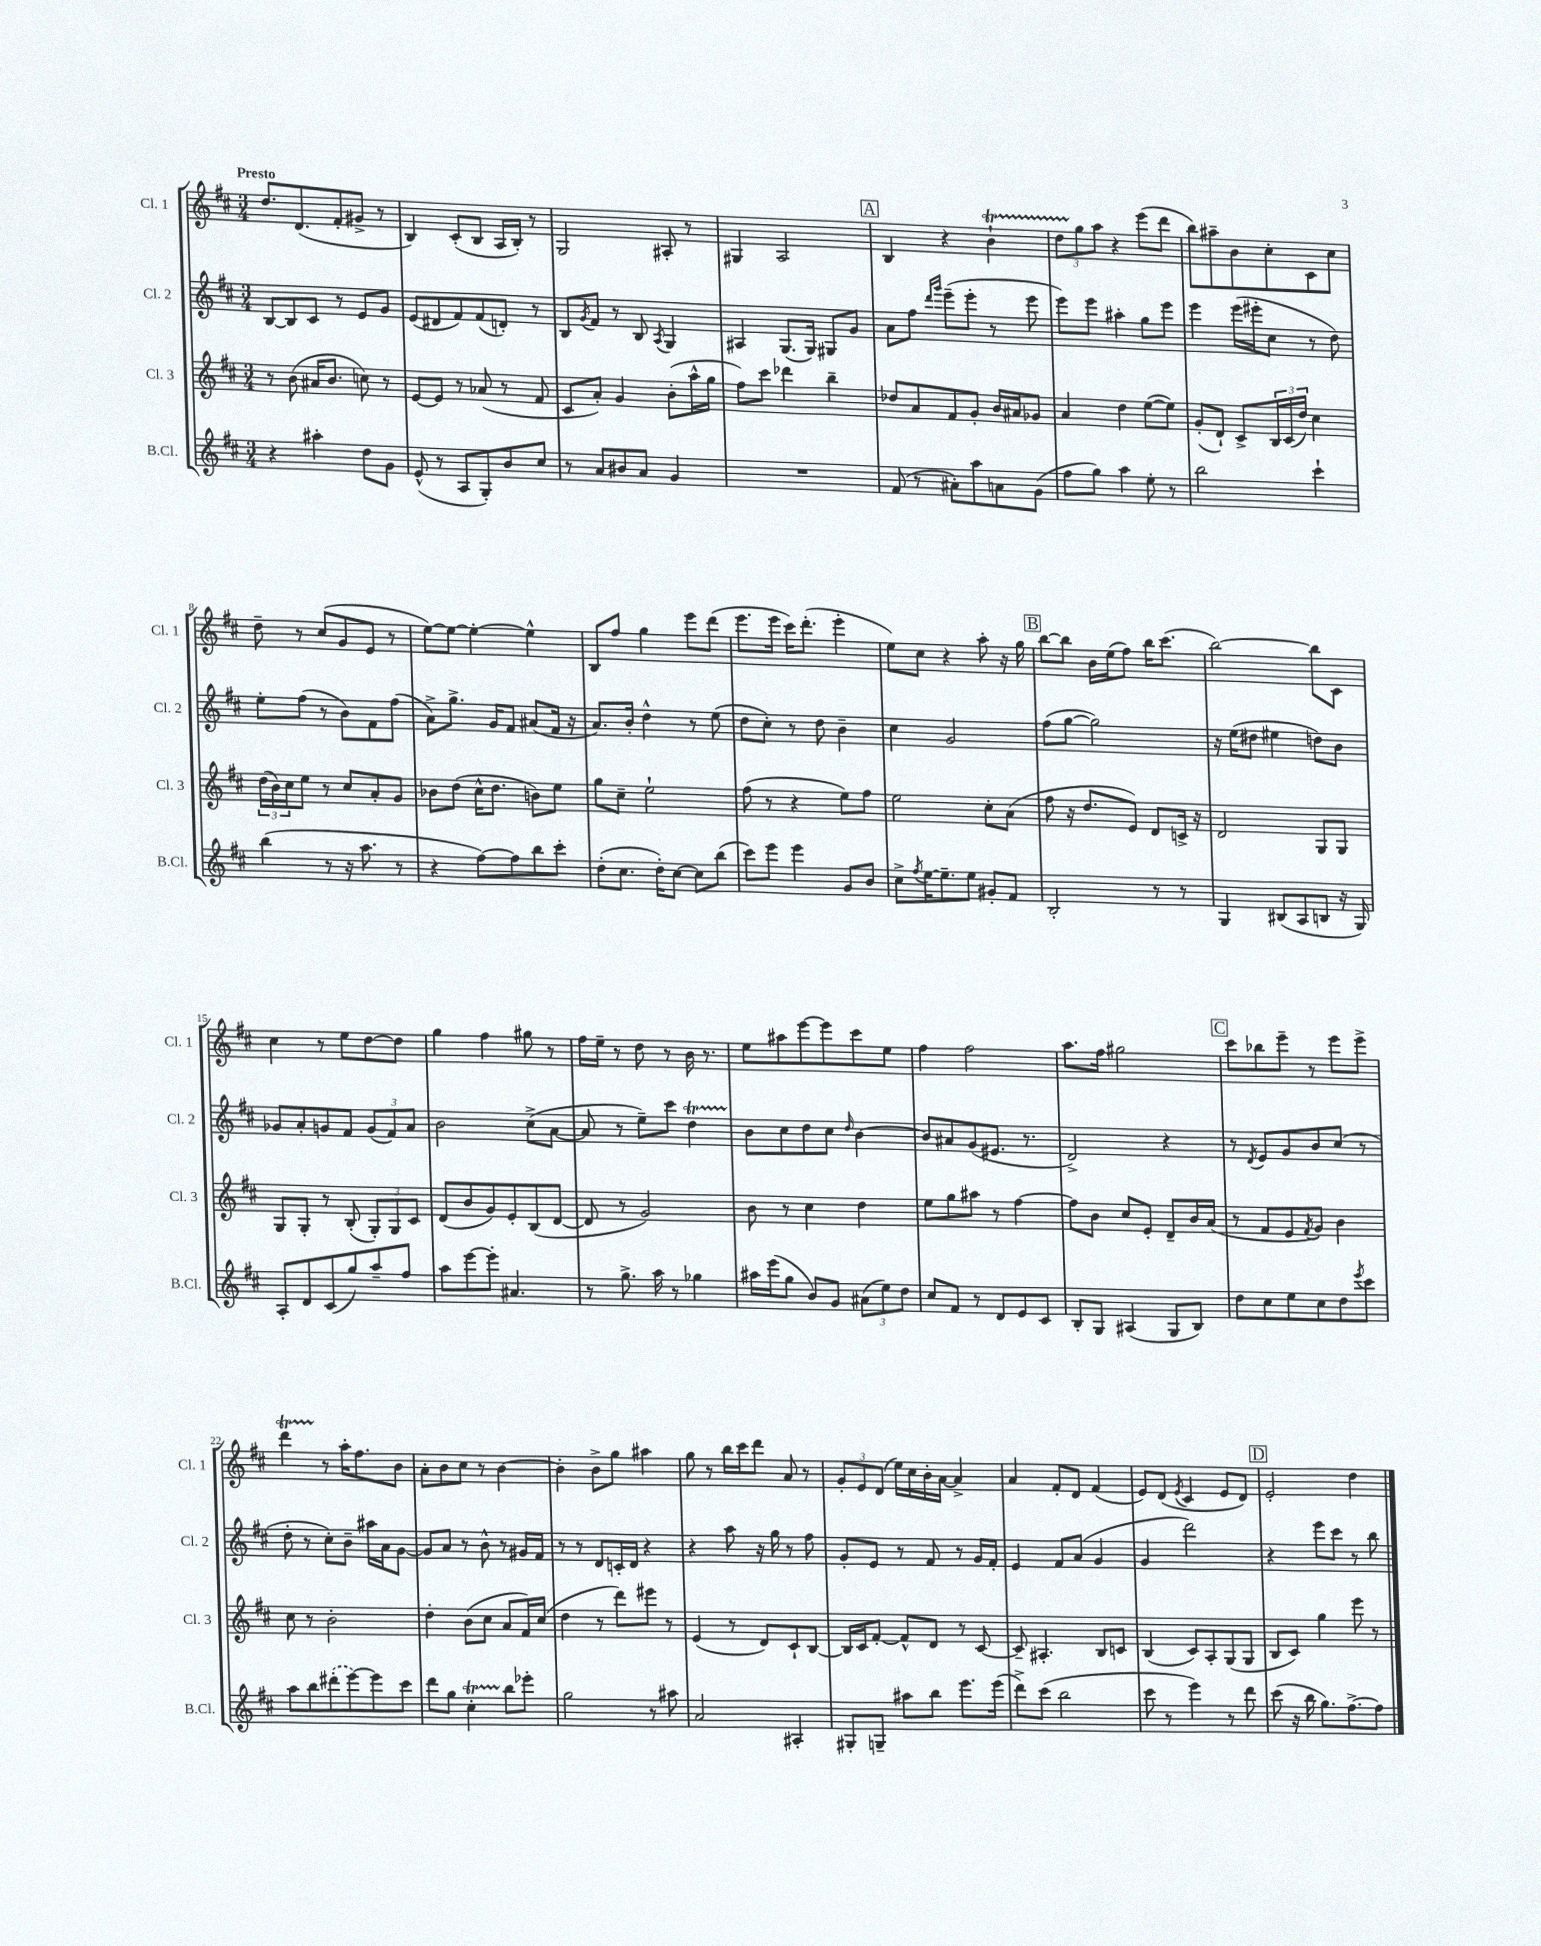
<<
\new StaffGroup <<
\new Staff = "s0" \with { instrumentName = "Cl. 1" shortInstrumentName = "Cl. 1" } {
    \clef treble \key d \major \numericTimeSignature \time 3/4 \tempo "Presto"
    d''8. d'8.( fis'8-. gis'8-> r8 |
    b4) cis'8-.( b8 a16 b16-.) r8 |
    g2 ais8-. r8 |
    gis4 a2 |
    \mark \markup { \box "A" } b4 r4 b'4-!\startTrillSpan |
    \tuplet 3/2 { d''8 g''8\stopTrillSpan a''8 } r4 e'''8( d'''8 |
    b''8) ais''8-- b'8 cis''8-. cis'8 cis''8 |
    d''8-- r8 cis''8( g'8 e'8 r8 |
    e''8~) e''8~ e''4~-. e''4-^ |
    b8 fis''8 g''4 e'''8 d'''8( |
    e'''8. e'''16 cis'''16) d'''8.-.( e'''4-. |
    e''8) cis''8 r4 a''8-. r16 g''16 |
    \mark \markup { \box "B" } b''8~ b''8 b'16 e''16( fis''8) b''16 cis'''8.( |
    b''2~) b''8 cis'8 |
    cis''4 r8 e''8 d''8~ d''8 |
    g''4 fis''4 gis''8 r8 |
    fis''16 e''16-- r8 d''8 r8 b'16 r8. |
    e''8 ais''8 e'''8~ e'''8 cis'''8 e''8 |
    fis''4 fis''2 |
    a''8. fis''16 gis''2 |
    \mark \markup { \box "C" } cis'''8 bes''8 e'''8-- r8 e'''8 e'''8-> |
    d'''4\startTrillSpan r8\stopTrillSpan a''16-. fis''8. b'8 |
    a'8-. b'8 cis''8 r8 b'4~ |
    b'4-. b'8-> g''8 ais''4 |
    g''8 r8 b''16 cis'''16 d'''8 a'8 r8 |
    \tuplet 3/2 { g'8-. e'8 d'8( } e''16) cis''16 b'16-. a'16~ a'4-> |
    a'4 fis'8-. d'8 fis'4( |
    e'8) d'8( \acciaccatura { e'8 } cis'4 e'8 d'8) |
    \mark \markup { \box "D" } e'2-. d''4 \bar "|." |
}
\new Staff = "s1" \with { instrumentName = "Cl. 2" shortInstrumentName = "Cl. 2" } {
    \clef treble \key d \major \numericTimeSignature \time 3/4
    b8~ b8 cis'8 r8 e'8 g'8 |
    e'8( dis'8 fis'8) fis'8( d'8-.) r8 |
    b8 \acciaccatura { g'8 } fis'8 r8 b8 \acciaccatura { a8 } g4 |
    ais4 g8.( g16) gis8 g'8 |
    \mark \markup { \box "A" } a'8 fis''8 \grace { d'''16 g'''16 } e'''8--( e'''8-. r8 e'''8 |
    e'''8) e'''8 ais''4-. g''8 e'''8 |
    e'''4 e'''16( eis'''16-. cis''8 r8 d''8) |
    e''8-. fis''8( r8 b'8) fis'8 fis''8( |
    a'8->) g''8.-> g'16 fis'8 ais'8( fis'16 r16 |
    a'8.) b'16-. d''4-^ r8 e''8( |
    d''8 cis''8-.) r8 d''8 b'4-- |
    cis''4 g'2 |
    \mark \markup { \box "B" } fis''8( g''8~ g''2) |
    r16 e''16( dis''8 eis''4 d''8) b'8 |
    ges'8 a'8-. g'8 fis'8 \tuplet 3/2 { g'8( fis'8) a'8 } |
    b'2 cis''8->( a'8~ |
    a'8 r8 e''8--) cis'''8 d''4\startTrillSpan |
    b'8\stopTrillSpan cis''8 d''8 cis''8 \grace { d''16 } b'4~ |
    b'8 ais'8 g'8( eis'8. r8. |
    d'2->) r4 |
    \mark \markup { \box "C" } r8 \acciaccatura { d'8 } e'8 g'8 b'8 cis''8( r8 |
    d''8-. r8 cis''8-.) b'8-- ais''16 a'16 g'8~ |
    g'8 a'8 r8 b'8-^ r8 gis'16 fis'16 |
    r8 r8 d'8 c'16-. d'16 r4 |
    r4 a''8 r16 g''16 r8 fis''8 |
    g'8-. e'8 r8 fis'8 r8 g'16 fis'16-. |
    e'4 fis'8 a'8( g'4 |
    g'4 d'''2) |
    \mark \markup { \box "D" } r4 e'''8 cis'''8 r8 b''8 \bar "|." |
}
\new Staff = "s2" \with { instrumentName = "Cl. 3" shortInstrumentName = "Cl. 3" } {
    \clef treble \key d \major \numericTimeSignature \time 3/4
    r8 b'8( ais'16 b'8. c''8) r8 |
    e'8~ e'8 r8 aes'8( r8 fis'8 |
    cis'8 a'8-.) g'4 b'8-.( a''16-^ g''16 |
    fis''8) cis'''8 des'''4 b''4-- |
    \mark \markup { \box "A" } des''8 a'8 fis'8 g'8-. b'16 ais'16 ges'8 |
    a'4 d''4 e''8~( e''8) |
    g'8-.( d'8-!) cis'8-> \tuplet 3/2 { b16 cis'16( d''16) } cis''4 |
    \tuplet 3/2 { d''16( b'16) cis''16 } e''8 r8 cis''8 a'8-. g'8 |
    bes'8 d''8( cis''16-^ d''8. b'8) e''8 |
    g''8 cis''8-- e''2-! |
    fis''8( r8 r4 e''8) fis''8 |
    e''2 cis''8-. a'8( |
    \mark \markup { \box "B" } fis''8 r16 d''8. e'8) d'8 c'16-> r16 |
    d'2 g8 g8 |
    g8 g8-. r8 b8-.( \tuplet 3/2 { g8-.) g8 cis'8 } |
    d'8( b'8 g'8) e'8-. b8( d'8~ |
    d'8 r8 g'2) |
    b'8 r8 cis''4 d''4 |
    e''8 g''8 ais''8 r8 fis''4~ |
    fis''8 b'8 cis''8 e'8-. d'8-- b'16 a'16( |
    \mark \markup { \box "C" } r8 fis'8 e'8 \acciaccatura { fis'8 } g'8) b'4 |
    cis''8 r8 b'2-. |
    d''4-. b'8( cis''8 a'8 fis'16) cis''16( |
    d''4 r8 d'''8) eis'''8 r8 |
    e'4( r8 d'8) cis'8-! b8~ |
    b16 cis'16 fis'8~-. fis'8-^ d'8 r8 cis'8~ |
    cis'8-- ais4.-. b8 c'8 |
    b4( cis'8) a8-. g8( g8 |
    \mark \markup { \box "D" } b8 cis'8) g''4 e'''8 r8 \bar "|." |
}
\new Staff = "s3" \with { instrumentName = "B.Cl." shortInstrumentName = "B.Cl." } {
    \clef treble \key d \major \numericTimeSignature \time 3/4
    r4 ais''4-. d''8 g'8 |
    e'8-^( r8 a8 g8-.) b'8 cis''8 |
    r8 a'8 bis'8 a'8 g'4 |
    R2. |
    \mark \markup { \box "A" } fis'8( r8 ais'8-.) a''8 a'8 g'8( |
    fis''8 g''8) a''4 e''8-. r8 |
    b''2 cis'''4-! |
    b''4( r8 r16 a''8. r8 |
    r4 fis''8~) fis''8 b''8 cis'''8-. |
    d''8-.( cis''8. d''16-.) cis''8~ cis''8 b''8( |
    cis'''8) e'''8 e'''4 g'8 b'8 |
    cis''8-> \acciaccatura { fis''8 } e''16~ e''8.-- e''8 gis'8-. fis'8 |
    \mark \markup { \box "B" } b2-. r8 r8 |
    g4 bis8( a8 b8 r16 g16) |
    a8-. d'8 cis'8( g''8) a''8-- fis''8 |
    a''8 e'''8~ e'''8-. ais'4. |
    r8 g''8.-> a''16 r8 ges''4 |
    ais''16 e'''16( g''8 b'8) g'8 \tuplet 3/2 { ais'8( e''8) d''8 } |
    cis''8 fis'8 r8 d'8 e'8 cis'8 |
    b8-. g8 ais4( g8 b8) |
    \mark \markup { \box "C" } d''8 cis''8 e''8 cis''8 d''8 \acciaccatura { e'''8 } cis'''8 |
    a''8 b''8 \once \slurDashed dis'''8-.( e'''8~) e'''8 cis'''8 |
    d'''8 g''8 cis''4-.\startTrillSpan b''8\stopTrillSpan ees'''8-. |
    g''2 r8 ais''8 |
    a'2 ais4-. |
    gis8-. g8-- ais''8 b''8 e'''8. e'''16( |
    d'''8->) cis'''8( b''2 |
    cis'''8 r8 e'''4) r8 d'''8 |
    \mark \markup { \box "D" } cis'''8( r16 b''16 g''8.) fis''8.~-> fis''8 \bar "|." |
}
>>
>>
